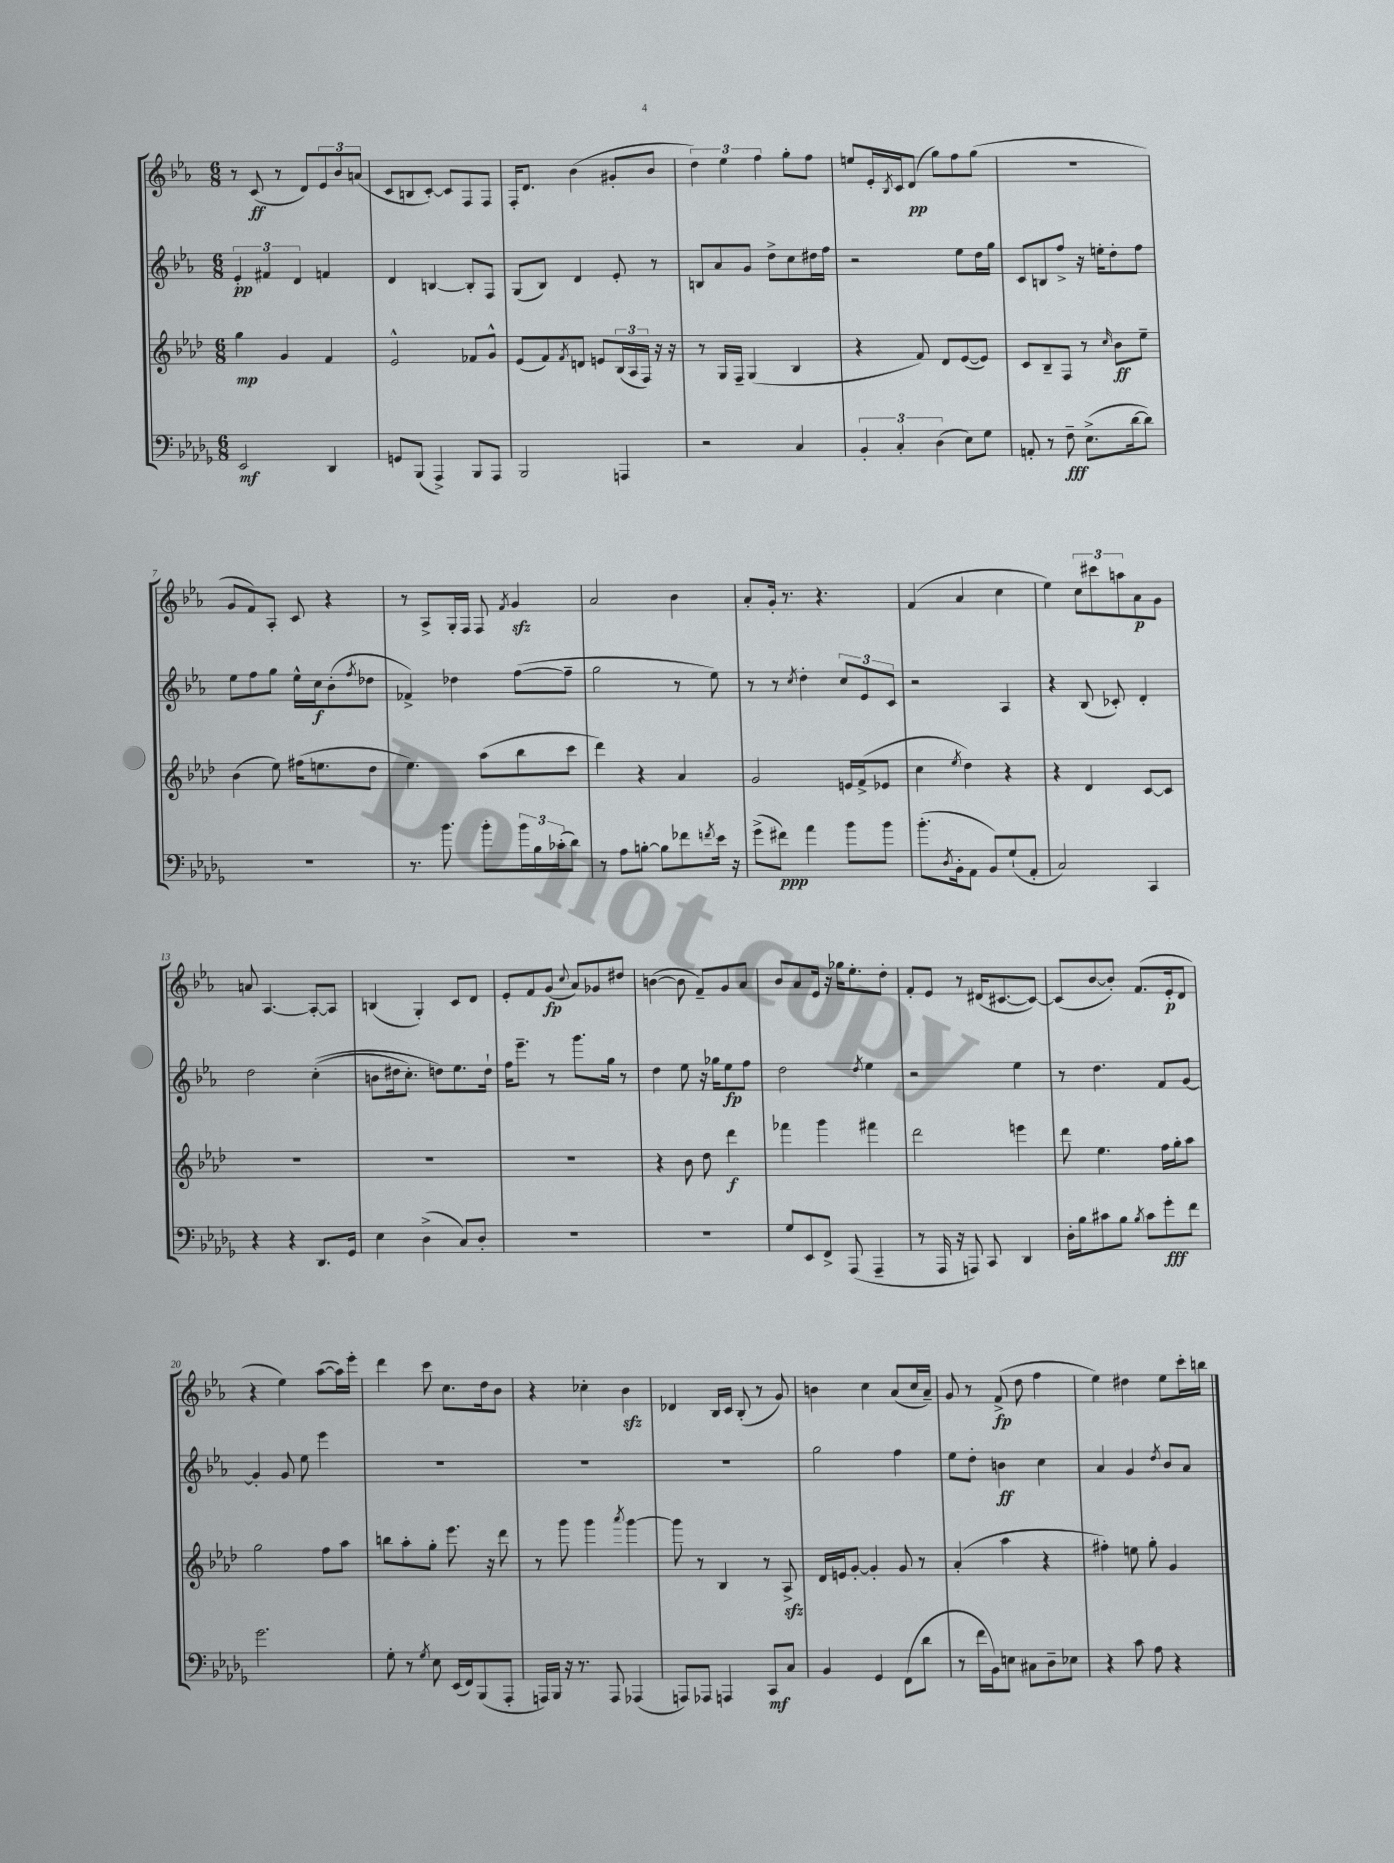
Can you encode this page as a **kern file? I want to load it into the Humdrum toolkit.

**kern	**dynam	**kern	**dynam	**kern	**dynam	**kern	**dynam
*part4	*part4	*part3	*part3	*part2	*part2	*part1	*part1
*staff4	*staff4	*staff3	*staff3	*staff2	*staff2	*staff1	*staff1
*clefF4	*	*clefG2	*	*clefG2	*	*clefG2	*
*k[b-e-a-d-g-]	*	*k[b-e-a-d-]	*	*k[b-e-a-]	*	*k[b-e-a-]	*
*M6/8	*	*M6/8	*	*M6/8	*	*M6/8	*
=1	=1	=1	=1	=1	=1	=1	=1
2EE-/	mf	4gg\	mp	6e-'/	pp	8r	.
.	.	.	.	.	.	(8c/	ff
.	.	.	.	6f#X/	.	.	.
.	.	4g/	.	.	.	8r	.
.	.	.	.	6d/	.	.	.
.	.	.	.	.	.	8d/L)	.
4DD-/	.	4f/	.	4fn/	.	12e-/	.
.	.	.	.	.	.	12b-/	.
.	.	.	.	.	.	(12an/J	.
=2	=2	=2	=2	=2	=2	=2	=2
8GGn/L	.	2e-^^/	.	4d/	.	8c/L	.
(8BBB-/J	.	.	.	.	.	8Bn/	.
4AAA-^/)	.	.	.	[4Bn/	.	[8c'/J)	.
.	.	.	.	.	.	8c/L]	.
8BBB-/L	.	8f-X/L	.	8B'/L]	.	8F/	.
8AAA-/J	.	8g^^/J	.	8F/J	.	8F/J	.
=3	=3	=3	=3	=3	=3	=3	=3
2BBB-/	.	(8e-/L	.	(8G/L	.	16F'/KL	.
.	.	.	.	.	.	8.d/J	.
.	.	8f/)	.	8B-/J)	.	.	.
.	.	8qf/	.	.	.	.	.
.	.	8dn/J	.	4d/	.	(4b-\	.
.	.	8en/L	.	.	.	.	.
4AAAn/	.	(24B-/L	.	8e-'/	.	8g#X'/L	.
.	.	24A-/	.	.	.	.	.
.	.	24F/JJ)	.	.	.	.	.
.	.	16r	.	8r	.	8b-/J	.
.	.	16r	.	.	.	.	.
=4	=4	=4	=4	=4	=4	=4	=4
2r	.	8r	.	8Bn/L	.	6dd\)	.
.	.	16G/LL	.	8a-/	.	.	.
.	.	.	.	.	.	6ee-\	.
.	.	16F~/JJ	.	.	.	.	.
.	.	(4G/	.	8g/J	.	.	.
.	.	.	.	.	.	6ff\	.
.	.	.	.	8dd^\L	.	.	.
4C/	.	4B-/	.	8cc\	.	8gg'\L	.
.	.	.	.	16dd#X\L	.	8ff\J	.
.	.	.	.	16ff\JJ	.	.	.
=5	=5	=5	=5	=5	=5	=5	=5
6BB-'/	.	4r	.	2r	.	8een/L	.
.	.	.	.	.	.	16e-'/L	.
6C'/	.	.	.	.	.	.	.
.	.	.	.	.	.	8qB-/	.
.	.	.	.	.	.	16c/J	.
.	.	8f/)	.	.	.	(8d/J	pp
(6D-\	.	.	.	.	.	.	.
.	.	8d-/L	.	.	.	8gg\L)	.
8E-\L)	.	([8e-/	.	8ee-\L	.	8ff\	.
8G-\J	.	8e-/J])	.	16dd\L	.	(8gg\J	.
.	.	.	.	16gg\JJ	.	.	.
=6	=6	=6	=6	=6	=6	=6	=6
8AAn'/	.	8c/L	.	8c/L	.	2.r	.
8r	.	8B-~/	.	8Bn/	.	.	.
8F~\	fff	8F/J	.	8ff^/J	.	.	.
(8.E-^\L	.	8r	.	16r	.	.	.
.	.	.	.	16een'\KL	.	.	.
.	.	16qqcc/	.	.	.	.	.
.	.	8b-\L	ff	8dd'\	.	.	.
[16d-\k	.	.	.	.	.	.	.
8d-\J])	.	8ee-~\J	.	8ff\J	.	.	.
!!LO:LB:g=z
=7	=7	=7	=7	=7	=7	=7	=7
2.r	.	(4b-\	.	8ee-\L	.	8g/L	.
.	.	.	.	8ff\	.	8f/)	.
.	.	8ee-\)	.	8gg\J	.	8A-'/J	.
.	.	(16ff#X\KL	.	16ee-^^\LL	.	8c/	.
.	.	8.een\	.	16cc\J	f	.	.
.	.	.	.	(8b-'\	.	4r	.
.	.	.	.	8qff/	.	.	.
.	.	8dd-\J	.	8dd-X\J	.	.	.
=8	=8	=8	=8	=8	=8	=8	=8
8.r	.	4.ee-\)	.	4f-X^/)	.	8r	.
.	.	.	.	.	.	8A-^/L	.
8.b-\	.	.	.	.	.	.	.
.	.	.	.	4dd-X\	.	16G'/L	.
.	.	.	.	.	.	16F/JJ	.
8b-'\L	.	(8aa-\L	.	.	.	8F/	.
.	.	.	.	.	.	8qf/	.
24b-\L	.	8bb-\	.	([8ff\L	.	4gzz/	.
24B-\	.	.	.	.	.	.	.
(24c-X'\J	.	.	.	.	.	.	.
8d-\J)	.	8ccc\J	.	8ff~\J]	.	.	.
=9	=9	=9	=9	=9	=9	=9	=9
8r	.	4ddd-\)	.	2gg\	.	2a-/	.
8A-\L	.	.	.	.	.	.	.
[8Bn'\J	.	4r	.	.	.	.	.
8B\L]	.	.	.	.	.	.	.
8f-X\	.	4a-/	.	8r	.	4b-\	.
8qfn/	.	.	.	.	.	.	.
16e-\Jk	.	.	.	8ee-\)	.	.	.
16r	.	.	.	.	.	.	.
=10	=10	=10	=10	=10	=10	=10	=10
(8g-^\L	.	2g/	.	8r	.	8a-'/L	.
8f#X\J)	ppp	.	.	8r	.	16g'/Jk	.
.	.	.	.	.	.	8.r	.
.	.	.	.	8qcc/	.	.	.
4a-\	.	.	.	4dd'\	.	.	.
.	.	.	.	.	.	4.r	.
8b-\L	.	16en/LL	.	12cc/L	.	.	.
.	.	(16f^/J	.	.	.	.	.
.	.	.	.	12e-/	.	.	.
8b-\J	.	8e-X/J	.	.	.	.	.
.	.	.	.	12c/J	.	.	.
=11	=11	=11	=11	=11	=11	=11	=11
(8.b-'\L	.	4cc\	.	2r	.	(4f/	.
8qD-/	.	.	.	.	.	.	.
16BB-'\k	.	.	.	.	.	.	.
.	.	8qee-/	.	.	.	.	.
8AA-\J	.	4dd-\)	.	.	.	4a-/	.
8BB-/L)	.	.	.	.	.	.	.
(8G-`/	.	4r	.	4A-/	.	4cc\	.
8AA-'/J	.	.	.	.	.	.	.
=12	=12	=12	=12	=12	=12	=12	=12
2C/)	.	4r	.	4r	.	4ee-\)	.
.	.	4d-/	.	(8B-/	.	12cc\L	.
.	.	.	.	.	.	12ccc#X\	.
.	.	.	.	8c-X'/)	.	.	.
.	.	.	.	.	.	12aan\	.
4CC/	.	[8c/L	.	4d'/	.	8a-\	p
.	.	8c/J]	.	.	.	8g\J	.
!!LO:LB:g=z
=13	=13	=13	=13	=13	=13	=13	=13
4r	.	2.r	.	2dd\	.	8an/	.
.	.	.	.	.	.	[4.A-/	.
4r	.	.	.	.	.	.	.
8.DD-/L	.	.	.	((4cc'\	.	8A-'/L_	.
.	.	.	.	.	.	8A-/J]	.
16GG-/Jk	.	.	.	.	.	.	.
=14	=14	=14	=14	=14	=14	=14	=14
4E-\	.	2.r	.	8bn\L	.	(4Bn/	.
.	.	.	.	16dd#X\k	.	.	.
.	.	.	.	8.cc'\J)	.	.	.
(4D-^\	.	.	.	.	.	4G'/)	.
.	.	.	.	8ddn\L)	.	.	.
8C/L)	.	.	.	8.ee-\	.	8c/L	.
8D-'/J	.	.	.	.	.	8d/J	.
.	.	.	.	16dd`\Jk	.	.	.
=15	=15	=15	=15	=15	=15	=15	=15
2.r	.	2.r	.	16ff\KL	.	8e-'/L	.
.	.	.	.	8.eee-~\J	.	.	.
.	.	.	.	.	.	8f/	.
.	.	.	.	8r	.	(8g/J	fp
.	.	.	.	.	.	8qqcc/	.
.	.	.	.	8.ggg\L	.	8a-/L)	.
.	.	.	.	.	.	8g-X/	.
.	.	.	.	16gg\Jk	.	.	.
.	.	.	.	8r	.	8dd#X/J	.
=16	=16	=16	=16	=16	=16	=16	=16
2.r	.	4r	.	4dd\	.	([4bn\	.
.	.	8b-\	.	8ee-\	.	8b\]	.
.	.	8dd-\	.	16r	.	8f~/L)	.
.	.	.	.	16gg-X\KL	.	.	.
.	.	4ddd-\	f	8ee-\	fp	8g/	.
.	.	.	.	8ff\J	.	8a-/J	.
=17	=17	=17	=17	=17	=17	=17	=17
8G-/L	.	4fff-X\	.	2dd\	.	8b-/L	.
8EE-/	.	.	.	.	.	8a-/	.
8FF^/J	.	4ggg\	.	.	.	16e-/Jk	.
.	.	.	.	.	.	16r	.
(8AAA-/	.	.	.	.	.	16gg-X\KL	.
.	.	.	.	.	.	8.ee-'\	.
.	.	.	.	8qdd/	.	.	.
4AAA-~/	.	4fff#X\	.	4ee-\	.	.	.
.	.	.	.	.	.	8dd'\J	.
=18	=18	=18	=18	=18	=18	=18	=18
8r	.	2ddd-\	.	2r	.	8f'/L	.
16AAA-/	.	.	.	.	.	8e-/J	.
16r	.	.	.	.	.	.	.
8AAAn/)	.	.	.	.	.	8r	.
8CC/	.	.	.	.	.	(16d#X/KL	.
.	.	.	.	.	.	[8.c#X/	.
4DD-/	.	4eeen\	.	4ee-\	.	.	.
.	.	.	.	.	.	8c#/J_)	.
=19	=19	=19	=19	=19	=19	=19	=19
16D-'\LL	.	8ddd-\	.	8r	.	(8c#/L]	.
16B-\J	.	.	.	.	.	.	.
8c#X\	.	4.ee-\	.	4.dd\	.	[8b-/	.
8B-\J	.	.	.	.	.	8b-'/J])	.
8qB-/	.	.	.	.	.	.	.
8c#\L	.	.	.	.	.	(8.f/L	.
8g-'\	fff	16ff\LL	.	8f/L	.	.	.
.	.	16gg'\J	.	.	.	16e-'/k	p
8f\J	.	8aa-\J	.	[8g/J	.	8d/J	.
!!LO:LB:g=z
=20	=20	=20	=20	=20	=20	=20	=20
2.g-\	.	2gg\	.	4g'/]	.	4r	.
.	.	.	.	8g/	.	4ee-\)	.
.	.	.	.	8ee-\	.	.	.
.	.	8ff\L	.	4eee-\	.	([8aa-\L	.
.	.	8aa-\J	.	.	.	16aa-\L])	.
.	.	.	.	.	.	16eee-'\JJ	.
=21	=21	=21	=21	=21	=21	=21	=21
8G-'\	.	8bbn\L	.	2.r	.	4ddd\	.
8r	.	8aa-'\	.	.	.	.	.
8qG-/	.	.	.	.	.	.	.
8E-\	.	8gg'\J	.	.	.	8ccc\	.
(16EE-/LL	.	8.eee-\	.	.	.	8.cc\L	.
16FF/J)	.	.	.	.	.	.	.
(8BBB-/	.	.	.	.	.	.	.
.	.	16r	.	.	.	16dd\k	.
8AAA-'/J	.	8ddd-\	.	.	.	8b-\J	.
=22	=22	=22	=22	=22	=22	=22	=22
16AAAn/LL)	.	8r	.	2.r	.	4r	.
16BBB-/JJ	.	.	.	.	.	.	.
16r	.	8ggg\	.	.	.	.	.
8.r	.	.	.	.	.	.	.
.	.	4ggg\	.	.	.	4cc-X'\	.
8AAA/	.	.	.	.	.	.	.
.	.	8qaaa-/	.	.	.	.	.
(4AAA-X/	.	[4ggg\	.	.	.	4b-zz\	.
=23	=23	=23	=23	=23	=23	=23	=23
8AAAn/L)	.	8ggg\]	.	2.r	.	4d-X/	.
8AAA-X/J	.	8r	.	.	.	.	.
4AAAn/	.	4B-/	.	.	.	16B-/LL	.
.	.	.	.	.	.	16c/JJ	.
.	.	.	.	.	.	(8B-'/	.
8CC/L	mf	8r	.	.	.	8r	.
8C/J	.	8A-zz^/	.	.	.	8g/)	.
=24	=24	=24	=24	=24	=24	=24	=24
4BB-/	.	16d-/LL	.	2gg\	.	4bn\	.
.	.	16en/J	.	.	.	.	.
.	.	[8g'/J	.	.	.	.	.
4GG-/	.	4g'/]	.	.	.	4cc\	.
(8FF\L	.	8g/	.	4ff\	.	(8a-/L	.
8d-\J	.	8r	.	.	.	16cc/L	.
.	.	.	.	.	.	16a-~/JJ)	.
=25	=25	=25	=25	=25	=25	=25	=25
8r	.	(4a-'/	.	8ee-\L	.	8g/	.
16f\LL	.	.	.	8dd'\J	.	8r	.
16BB-\J)	.	.	.	.	.	.	.
8En\J	.	4aa-\	.	4bn\	ff	(8f^/	fp
8C#X\L	.	.	.	.	.	8dd\	.
8D-~\	.	4r	.	4cc\	.	4ff\	.
8E-X\J	.	.	.	.	.	.	.
=26	=26	=26	=26	=26	=26	=26	=26
4r	.	4ff#X'\)	.	4a-/	.	4ee-\)	.
8c\	.	8een\	.	4g/	.	4dd#X\	.
8A-\	.	8gg'\	.	.	.	.	.
.	.	.	.	8qdd/	.	.	.
4r	.	4g/	.	8b-/L	.	8ee-\L	.
.	.	.	.	8a-/J	.	16ccc'\L	.
.	.	.	.	.	.	16bbn\JJ	.
==	==	==	==	==	==	==	==
*-	*-	*-	*-	*-	*-	*-	*-
